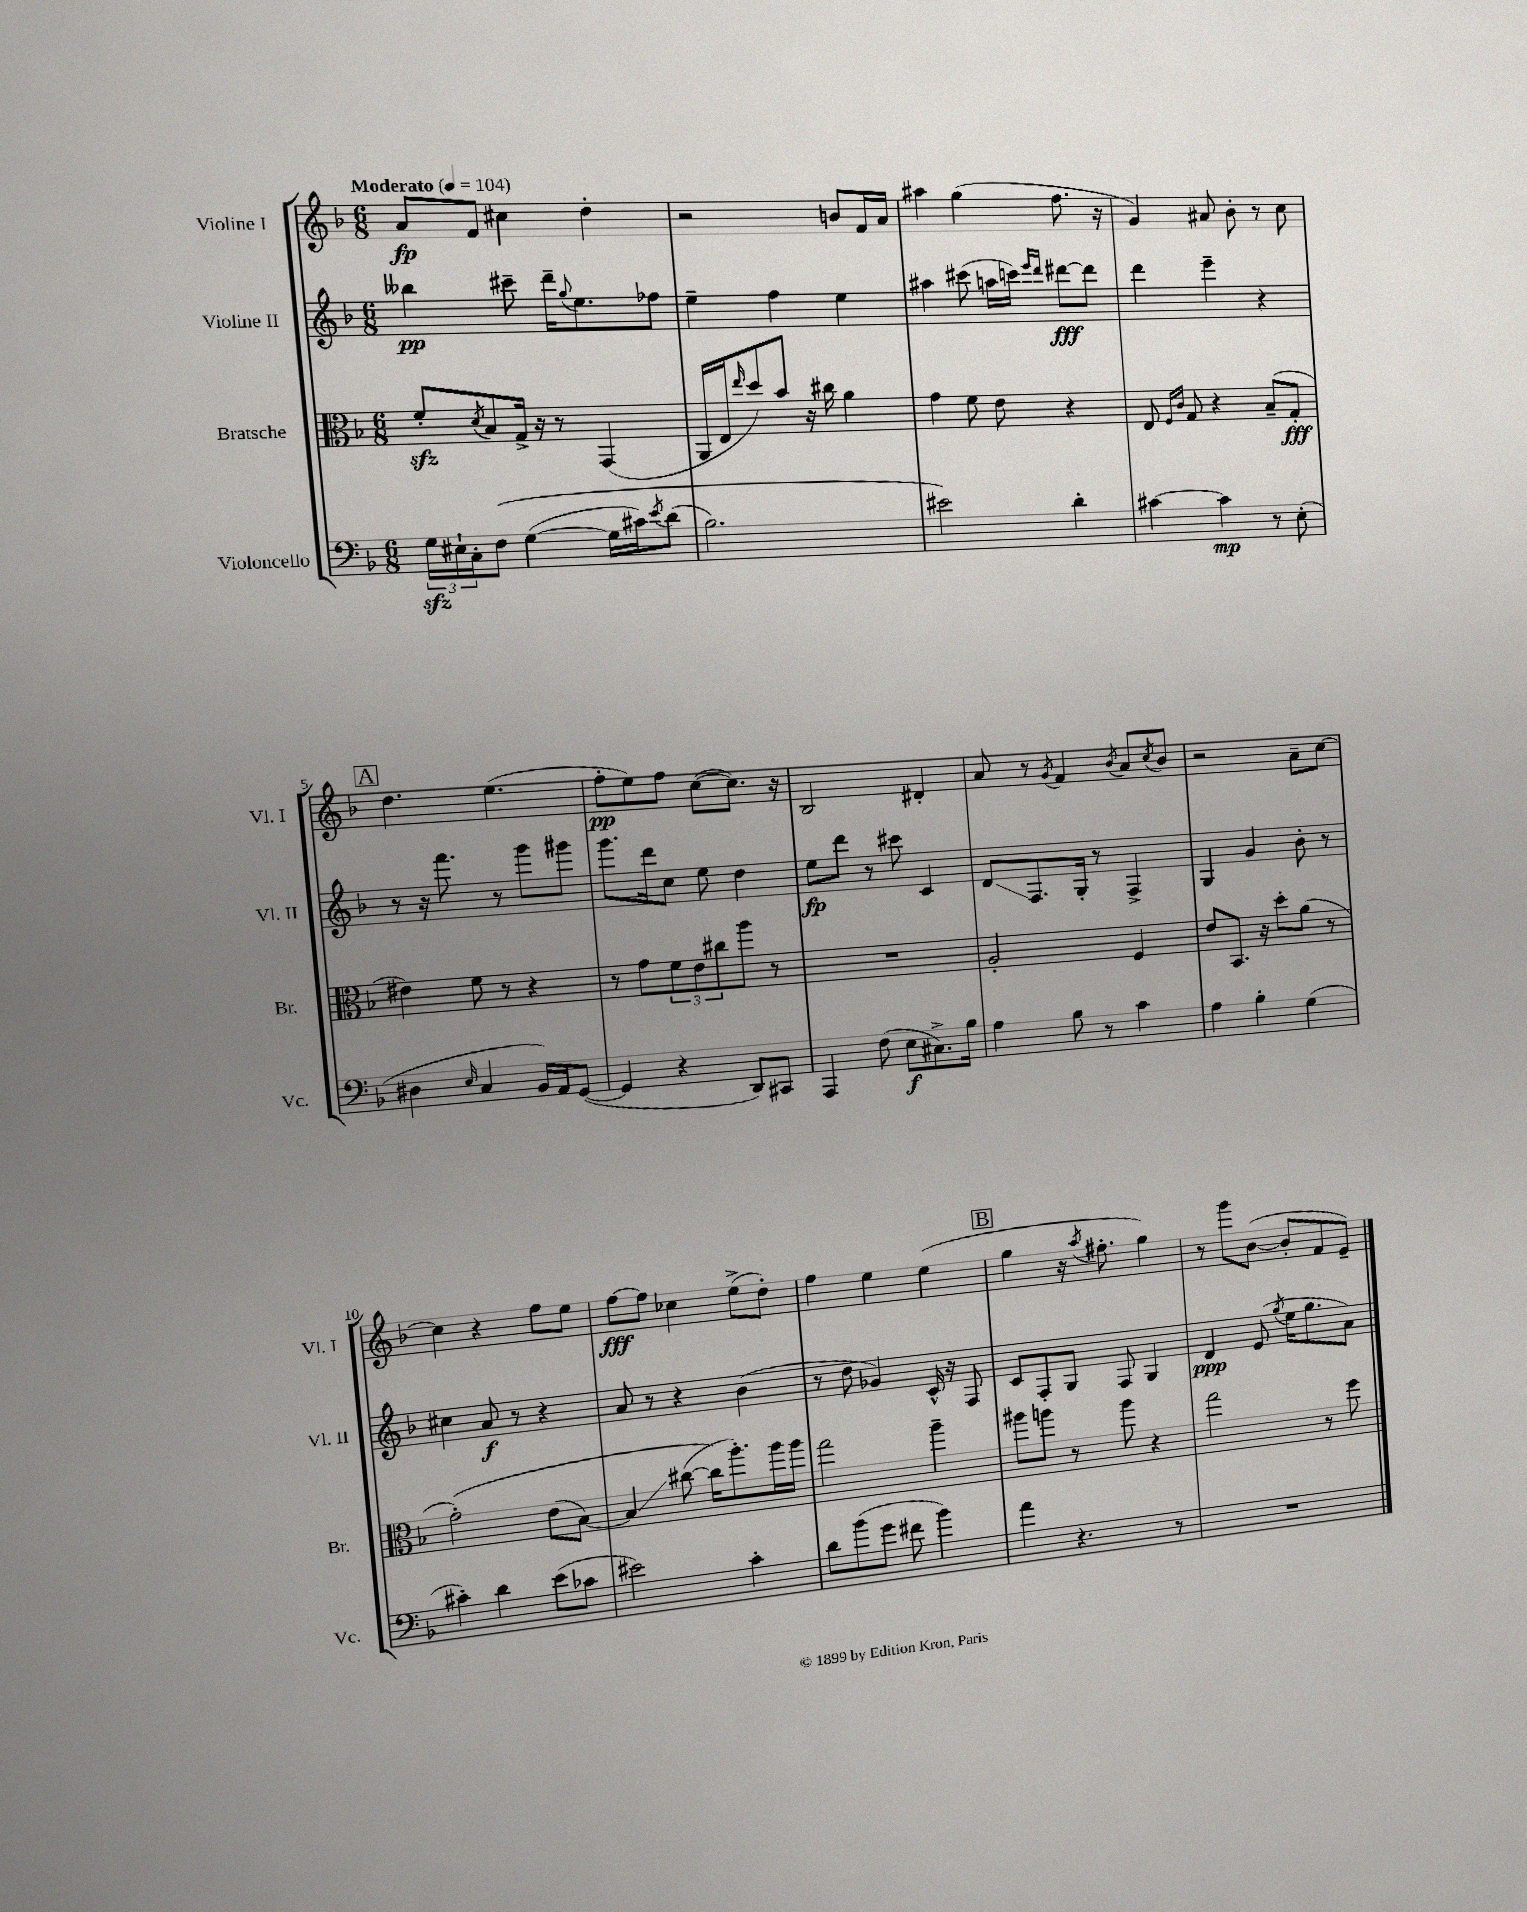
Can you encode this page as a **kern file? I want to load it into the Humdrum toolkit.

**kern	**kern	**kern	**kern
*staff4	*staff3	*staff2	*staff1
*clefF4	*clefC3	*clefG2	*clefG2
*k[b-]	*k[b-]	*k[b-]	*k[b-]
*M6/8	*M6/8	*M6/8	*M6/8
*MM104	*MM104	*MM104	*MM104
24G	8f'	4bb--	8a
24E#`	.	.	.
24C'	.	.	.
.	8qd	.	.
&(8F	8B-	.	8f
([4G	16G^	8ccc#~	4cc#
.	16r	.	.
.	8r	16ddd~	.
.	.	8qqgg	.
.	.	8.ee	.
16G]	(4GG	.	4dd'
16c#)	.	.	.
8qe	.	.	.
(8d	.	8ff-	.
=	=	=	=
2.B-)	16AA	4ee~	2r
.	16E	.	.
.	16qqee	.	.
.	8dd)	.	.
.	8b-	4ff	.
.	16r	.	.
.	16cc#	.	.
.	4a	4ee	8b
.	.	.	16f
.	.	.	16a
=	=	=	=
2e#&)	4g	4aa#	4aa#
.	8f	(8ccc#	(4gg
.	8e	16aa	.
.	.	16ccc)	.
.	.	16qqeee	.
.	.	16qqddd	.
4d'	4r	[8ddd#	8.ff
.	.	8ddd#]	.
.	.	.	16r
=	=	=	=
[4c#	8E	4ddd	4g)
.	16qqF	.	.
.	16qqc	.	.
.	8G	.	.
4c#]	4r	4eee~	8a#
.	.	.	8b-'
8r	(8B-~	4r	8r
(8E'	8G'	.	8cc
=	=	=	=
4D#	4e#)	8r	4.dd
.	.	16r	.
.	.	8.fff	.
16qqE	.	.	.
4C	8f	.	.
.	8r	8r	(4.ee
16BB-)	4r	8ggg	.
16AA	.	.	.
([8GG	.	8ggg#	.
=	=	=	=
4GG]	8r	8.ggg	8ff'
.	8g	.	8ee)
.	.	16ddd	.
4r	12f	8cc	8ff
.	12e	.	.
.	.	8ee	([8cc
.	12cc#	.	.
8DD)	8aa	4dd	8.cc])
8CC#	8r	.	.
.	.	.	16r
=	=	=	=
4AAA	2.r	8ee	2B-
.	.	8ddd	.
(8F	.	8r	.
8E	.	8ccc#	.
8.C#^)	.	4c	4d#'
16B-	.	.	.
=	=	=	=
4A	2A'	8d	8a
.	.	8.F	8r
.	.	.	8qg
8B-	.	.	4f
.	.	16G'	.
8r	.	8r	.
.	.	.	8qb-
4c	4F	4F^	8a
.	.	.	8qcc
.	.	.	8b-
=	=	=	=
4A	8e	4G	2r
.	8.BB-	.	.
4B-'	.	4g	.
.	16r	.	.
.	8dd'	.	.
(4G	(8a	8b-'	8a~
.	8r	8r	[8cc
=	=	=	=
4c#')	&(2g')	4cc#	4cc]
4d	.	8a	4r
.	.	8r	.
(8e	(8e	4r	8ff
8c-	[8B-)	.	8ee
=	=	=	=
2e#)	4B-]	8a	[8ff
.	.	8r	8ff]
.	([8cc#	4r	4cc-
.	16cc#]&)	.	.
.	8.aa')	.	.
4c'	.	(4b-	(8ee^
.	16aa	.	8dd')
.	16aa	.	.
=	=	=	=
8d	2gg	8r	4ff
(8b-	.	8dd	.
8g	.	4g-)	4ee
8f#	.	.	.
4b-)	4aa~	16c^^	(4ee
.	.	16r	.
.	.	8F	.
=	=	=	=
4a	8aa#	8c	4gg
.	8aa	8F'	.
4.r	8r	8G	16r
.	.	.	8qaa
.	.	.	8.ff#'
.	8aa	8F	.
.	4r	4G	4gg)
8r	.	.	.
=	=	=	=
2.r	2gg	4d	8r
.	.	.	8ggg
.	.	(8e	([8b-
.	.	8qgg	.
.	.	16ee	8b-']
.	.	8.gg	.
.	8r	.	8f
.	8ff	8a)	8e~)
==	==	==	==
*-	*-	*-	*-
